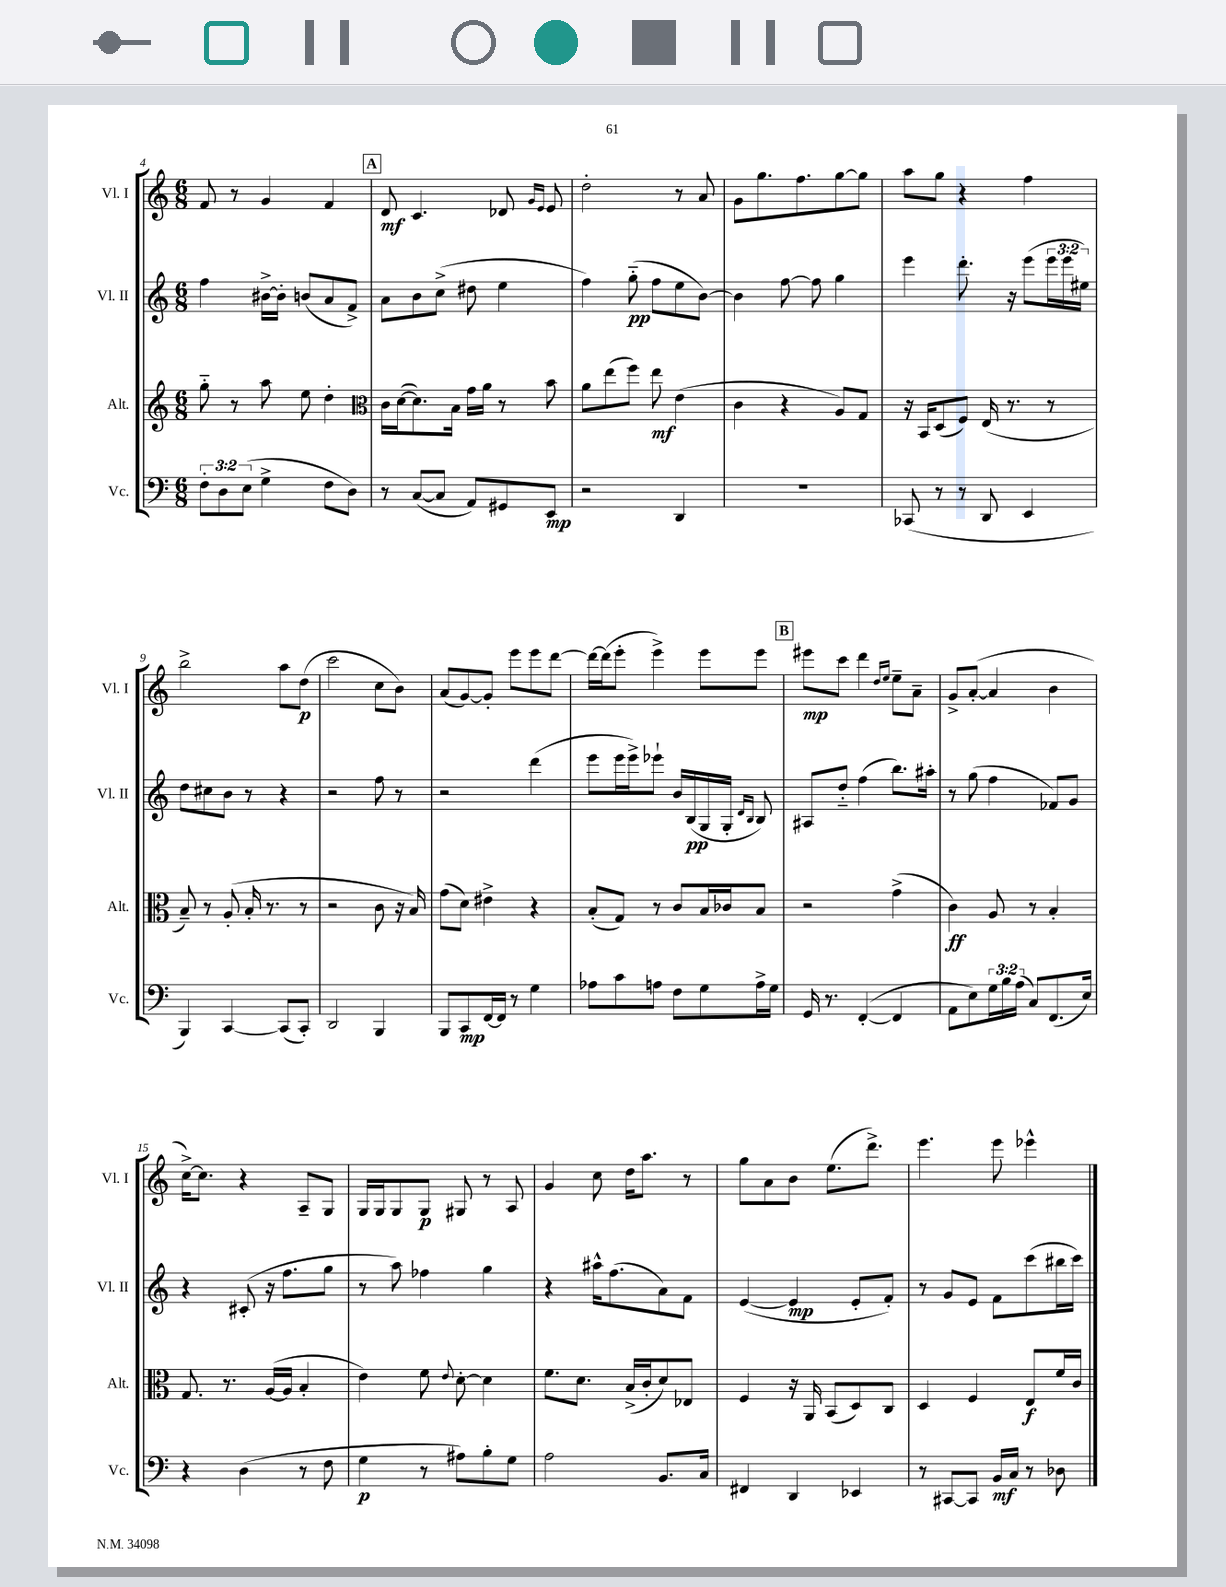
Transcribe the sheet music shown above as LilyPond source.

<<
\new StaffGroup <<
\new Staff = "s0" \with { instrumentName = "Vl. I" shortInstrumentName = "Vl. I" } {
    \clef treble \key c \major \numericTimeSignature \time 6/8
    f'8 r8 g'4 f'4 |
    \mark \markup { \box "A" } d'8\mf c'4. des'8 \grace { g'16 e'16 } e'8 |
    d''2-. r8 a'8 |
    g'8 g''8. f''8. g''8~ g''8 |
    a''8 g''8 r4 f''4 |
    b''2-> a''8 d''8\p( |
    c'''2 c''8 b'8) |
    a'8( g'8~) g'8-. e'''8 e'''8 d'''8~ |
    d'''16~ d'''16( e'''8-. e'''4->) e'''8 e'''8 |
    \mark \markup { \box "B" } eis'''8\mp c'''8 d'''4 \grace { d''16 e''16 } e''8-- a'8-- |
    g'8-> a'8~-.( a'4 b'4 |
    c''16~->) c''8. r4 a8-- g8 |
    g16 g16 g8 g8\p gis8 r8 a8 |
    g'4 c''8 d''16 a''8. r8 |
    g''8 a'8 b'8 e''8.( d'''8.->) |
    e'''4. e'''8 ees'''4-^ \bar "|." |
}
\new Staff = "s1" \with { instrumentName = "Vl. II" shortInstrumentName = "Vl. II" } {
    \clef treble \key c \major \numericTimeSignature \time 6/8 \override Staff.TupletNumber.text = #tuplet-number::calc-fraction-text
    f''4 bis'16~-> bis'16-. b'8( a'8 f'8->) |
    \mark \markup { \box "A" } a'8 b'8 c''8->( dis''8 e''4 |
    f''4) g''8-_\pp( f''8 e''8 b'8~) |
    b'4 f''8~ f''8 g''4 |
    e'''4 d'''8.-. r16 e'''8( \tuplet 3/2 { e'''16 e'''16 eis''16) } |
    d''8 cis''8 b'8 r8 r4 |
    r2 f''8 r8 |
    r2 d'''4( |
    e'''8 e'''16 e'''16->) ees'''8-! b'16 b16\pp( g16 g16-. \grace { d'16 b16 } b8) |
    \mark \markup { \box "B" } ais8 d''8-_ f''4( b''8.) ais''16-. |
    r8 g''8( f''4 fes'8) g'8 |
    r4 cis'8-.( r16 f''8. g''8 |
    r8 a''8) fes''4 g''4 |
    r4 ais''16-^ f''8.( a'8) f'8 |
    e'4~( e'4\mp e'8-. f'8-.) |
    r8 g'8 e'8 f'8 c'''8( bis''16 c'''16) \bar "|." |
}
\new Staff = "s2" \with { instrumentName = "Alt." shortInstrumentName = "Alt." } {
    \clef treble \key c \major \numericTimeSignature \time 6/8
    g''8-_ r8 a''8 e''8 d''4-. |
    \mark \markup { \box "A" } \clef alto c'16 d'16~( d'8.) b16 g'16 a'16 r8 b'8 |
    a'8 e''8( f''8) e''8\mf e'4( |
    c'4 r4 a8) g8 |
    r16 b,16 d8( f8) e16( r8. r8 |
    b8--) r8 a8-.( b16-. r8. r8 |
    r2 c'8 r16 b16) |
    g'8( d'8) eis'4-> r4 |
    b8-.( g8) r8 c'8 b16 ces'16 b8 |
    \mark \markup { \box "B" } r2 g'4->( |
    c'4\ff) a8 r8 b4-. |
    g8. r8. a16~( a16 b4-. |
    e'4) f'8 \appoggiatura { e'8 } d'8~-. d'4 |
    f'8. d'8. b16->( c'16-. d'8) ees8 |
    f4 r16 a,16 b,8( d8) c8 |
    d4 f4 e8\f f'16 c'16 \bar "|." |
}
\new Staff = "s3" \with { instrumentName = "Vc." shortInstrumentName = "Vc." } {
    \clef bass \key c \major \numericTimeSignature \time 6/8 \override Staff.TupletNumber.text = #tuplet-number::calc-fraction-text
    \tuplet 3/2 { f8-. d8 e8( } g4-> f8 d8) |
    \mark \markup { \box "A" } r8 c8~( c8 a,8) gis,8 e,8\mp |
    r2 d,4 |
    R2. |
    ces,8( r8 r8 d,8 e,4 |
    b,,4) c,4~ c,8( c,8-.) |
    d,2 b,,4 |
    b,,8 c,8\mp f,16~ f,16 r8 g4 |
    aes8 c'8 a8 f8 g8 a16-> g16 |
    \mark \markup { \box "B" } g,16 r8. f,4~-.( f,4 |
    a,8 e8) \tuplet 3/2 { g16 b16 a16( } c8) f,8.( e16) |
    r4 d4( r8 f8 |
    g4\p r8 ais8) b8-. g8 |
    a2 b,8. c16 |
    fis,4 d,4 ees,4 |
    r8 cis,8~ cis,8 b,16\mf c16 r8 des8 \bar "|." |
}
>>
>>
\layout { \context { \Score currentBarNumber = #4 } }
